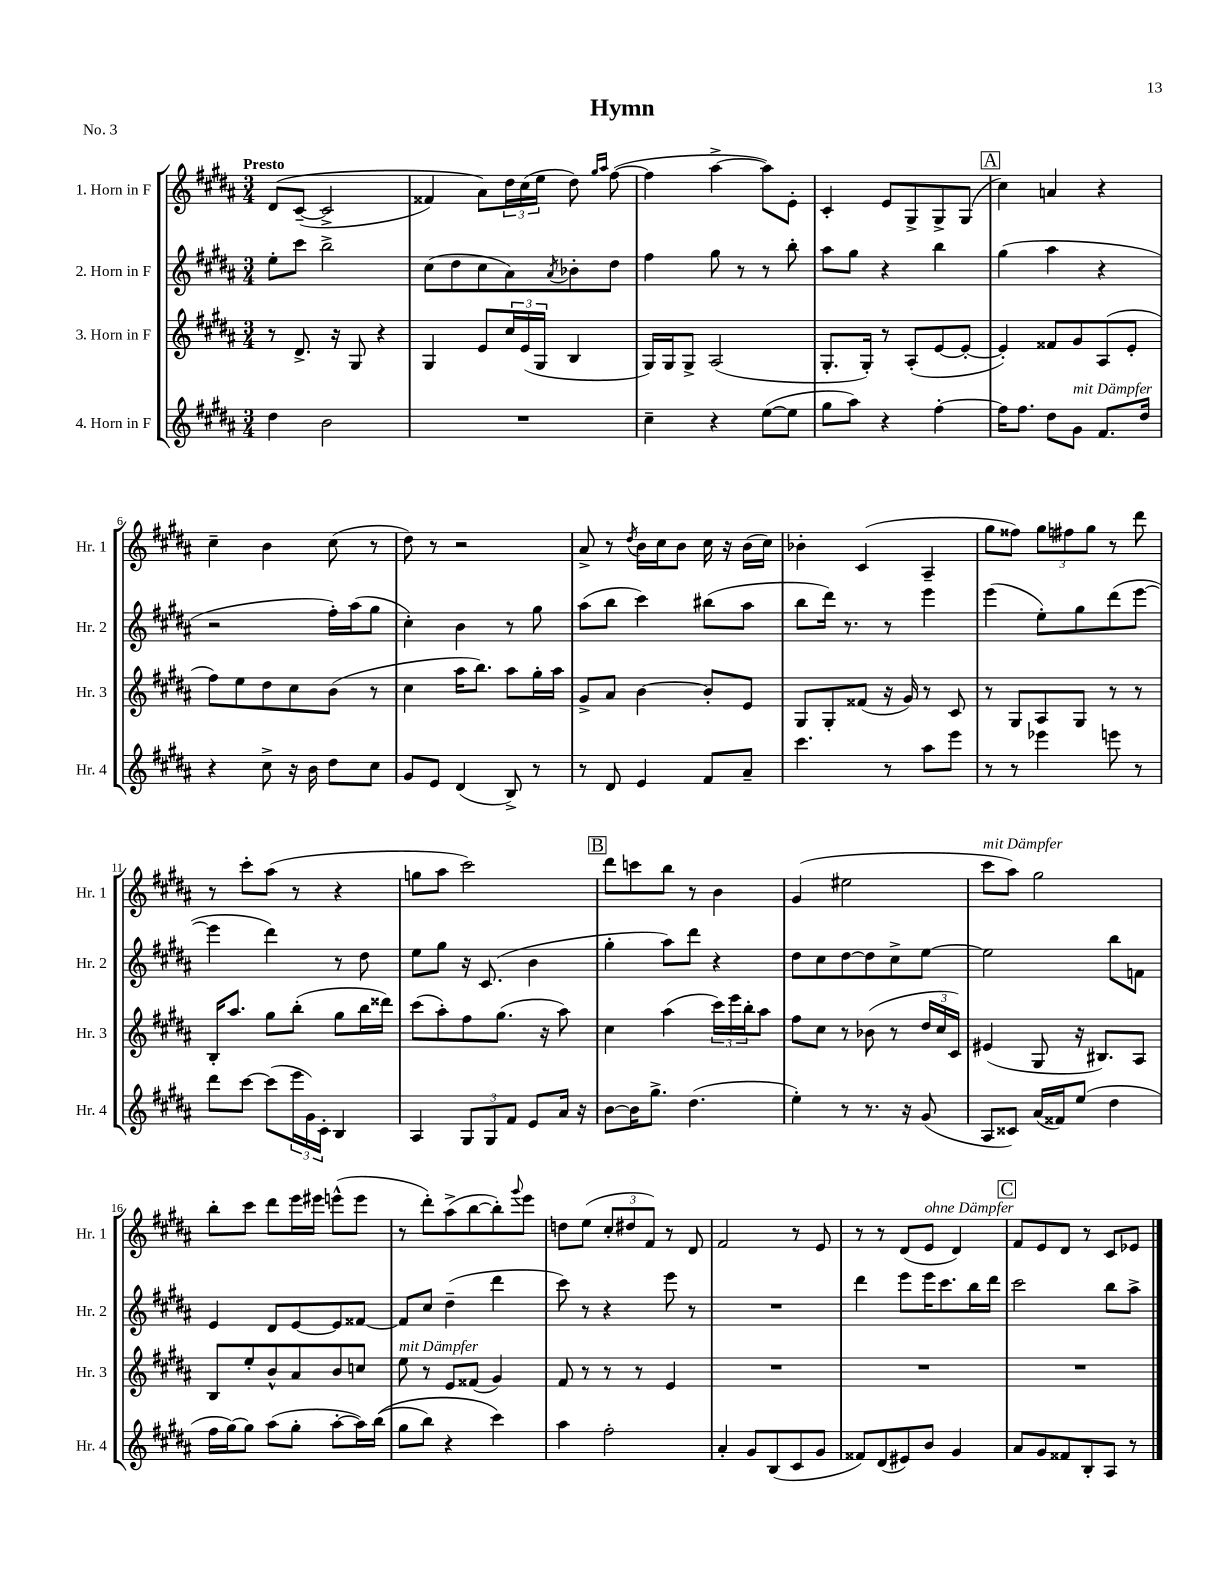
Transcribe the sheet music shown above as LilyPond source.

\header { title = "Hymn" piece = "No. 3" }
<<
\new StaffGroup <<
\new Staff = "s0" \with { instrumentName = "1. Horn in F" shortInstrumentName = "Hr. 1" } {
    \clef treble \key b \major \numericTimeSignature \time 3/4 \tempo "Presto"
    dis'8\( cis'8~--( cis'2-> |
    fisis'4) ais'8\) \tuplet 3/2 { dis''16 cis''16( e''16 } dis''8) \grace { gis''16 ais''16 } fis''8~( |
    fis''4 ais''4~-> ais''8) e'8-. |
    cis'4-. e'8 gis8-> gis8-> gis8( |
    \mark \markup { \box "A" } cis''4) a'4 r4 |
    cis''4-- b'4 cis''8( r8 |
    dis''8) r8 r2 |
    ais'8-> r8 \acciaccatura { dis''8 } b'16 cis''16 b'8 cis''16 r16 b'16( cis''16) |
    bes'4-. cis'4( ais4-- |
    gis''8 fisis''8) \tuplet 3/2 { gis''8 fis''8 gis''8 } r8 dis'''8 |
    r8 cis'''8-. ais''8( r8 r4 |
    g''8 ais''8 cis'''2) |
    \mark \markup { \box "B" } dis'''8 c'''8 b''8 r8 b'4 |
    gis'4( eis''2 |
    cis'''8^\markup { \italic "mit Dämpfer" } ais''8) gis''2 |
    b''8-. cis'''8 dis'''8 e'''16 eis'''16 e'''8-^( e'''8 |
    r8 dis'''8-.) ais''8->( b''8~ b''8-.) \appoggiatura { gis'''8 } e'''8 |
    d''8 e''8( \tuplet 3/2 { cis''8-. dis''8 fis'8) } r8 dis'8 |
    fis'2 r8 e'8 |
    r8 r8 dis'8( e'8^\markup { \italic "ohne Dämpfer" } dis'4) |
    \mark \markup { \box "C" } fis'8 e'8 dis'8 r8 cis'8 ees'8 \bar "|." |
}
\new Staff = "s1" \with { instrumentName = "2. Horn in F" shortInstrumentName = "Hr. 2" } {
    \clef treble \key b \major \numericTimeSignature \time 3/4
    e''8-. cis'''8 b''2-> |
    cis''8( dis''8 cis''8 ais'8) \acciaccatura { ais'8 } bes'8-. dis''8 |
    fis''4 gis''8 r8 r8 b''8-. |
    ais''8 gis''8 r4 b''4 |
    \mark \markup { \box "A" } gis''4( ais''4 r4 |
    r2 fis''16-.) ais''16( gis''8 |
    cis''4-.) b'4 r8 gis''8 |
    ais''8( b''8 cis'''4) bis''8( ais''8 |
    b''8 dis'''16) r8. r8 e'''4 |
    e'''4( e''8-.) gis''8 dis'''8( e'''8~ |
    e'''4 dis'''4) r8 dis''8 |
    e''8 gis''8 r16 cis'8.( b'4 |
    \mark \markup { \box "B" } gis''4-. ais''8) dis'''8 r4 |
    dis''8 cis''8 dis''8~ dis''8 cis''8-> e''8~ |
    e''2 b''8 f'8 |
    e'4 dis'8 e'8~ e'8 fisis'8~ |
    fisis'8 cis''8 dis''4--( dis'''4 |
    cis'''8) r8 r4 e'''8 r8 |
    R2. |
    dis'''4 e'''8 e'''16 cis'''8. b''16 dis'''16 |
    \mark \markup { \box "C" } cis'''2 b''8 ais''8-> \bar "|." |
}
\new Staff = "s2" \with { instrumentName = "3. Horn in F" shortInstrumentName = "Hr. 3" } {
    \clef treble \key b \major \numericTimeSignature \time 3/4
    r8 dis'8.-> r16 gis8 r4 |
    gis4 e'8 \tuplet 3/2 { cis''16 e'16( gis16 } b4 |
    gis16) gis16 gis8-> ais2( |
    gis8.-. gis16-.) r8 ais8-.( e'8~ e'8~-. |
    \mark \markup { \box "A" } e'4-.) fisis'8 gis'8 ais8( e'8-. |
    fis''8) e''8 dis''8 cis''8 b'8( r8 |
    cis''4 ais''16 b''8.) ais''8 gis''16-. ais''16 |
    gis'8-> ais'8 b'4~ b'8-. e'8 |
    gis8 gis8-. fisis'8( r16 gis'16) r8 cis'8 |
    r8 gis8 ais8 gis8 r8 r8 |
    b16-. ais''8. gis''8 b''8-.( gis''8 b''16 disis'''16) |
    cis'''8( ais''8-.) fis''8 gis''8.( r16 ais''8) |
    \mark \markup { \box "B" } cis''4 ais''4( \tuplet 3/2 { cis'''16) e'''16 b''16-. } ais''8 |
    fis''8 cis''8 r8 bes'8( r8 \tuplet 3/2 { dis''16 cis''16 cis'16) } |
    eis'4( gis8 r16 bis8.) ais8 |
    b8 e''8-. b'8-^ ais'8 b'8 c''8 |
    e''8^\markup { \italic "mit Dämpfer" } r8 e'8 fisis'8( gis'4) |
    fis'8 r8 r8 r8 e'4 |
    R2. |
    R2. |
    \mark \markup { \box "C" } R2. \bar "|." |
}
\new Staff = "s3" \with { instrumentName = "4. Horn in F" shortInstrumentName = "Hr. 4" } {
    \clef treble \key b \major \numericTimeSignature \time 3/4
    dis''4 b'2 |
    R2. |
    cis''4-- r4 e''8~( e''8 |
    gis''8 ais''8) r4 fis''4~-. |
    \mark \markup { \box "A" } fis''16 fis''8. dis''8 gis'8^\markup { \italic "mit Dämpfer" } fis'8. dis''16 |
    r4 cis''8-> r16 b'16 dis''8 cis''8 |
    gis'8 e'8 dis'4( b8->) r8 |
    r8 dis'8 e'4 fis'8 ais'8-- |
    cis'''4. r8 ais''8 e'''8 |
    r8 r8 ees'''4 e'''8 r8 |
    dis'''8 cis'''8~ cis'''8( \tuplet 3/2 { e'''16 gis'16) cis'16-. } b4 |
    ais4 \tuplet 3/2 { gis8 gis8 fis'8 } e'8 ais'16 r16 |
    \mark \markup { \box "B" } b'8~ b'16 gis''8.-> dis''4.( |
    e''4-.) r8 r8. r16 gis'8( |
    ais8 cisis'8) ais'16( fisis'16) e''8( dis''4 |
    fis''16 gis''16~) gis''8 ais''8( gis''8-. ais''8~-. ais''16) b''16(\( |
    gis''8 b''8) r4 cis'''4\) |
    ais''4 fis''2-. |
    ais'4-. gis'8 b8( cis'8 gis'8 |
    fisis'8) dis'8( eis'8) b'8 gis'4 |
    \mark \markup { \box "C" } ais'8 gis'8 fisis'8 b8-. ais8 r8 \bar "|." |
}
>>
>>
